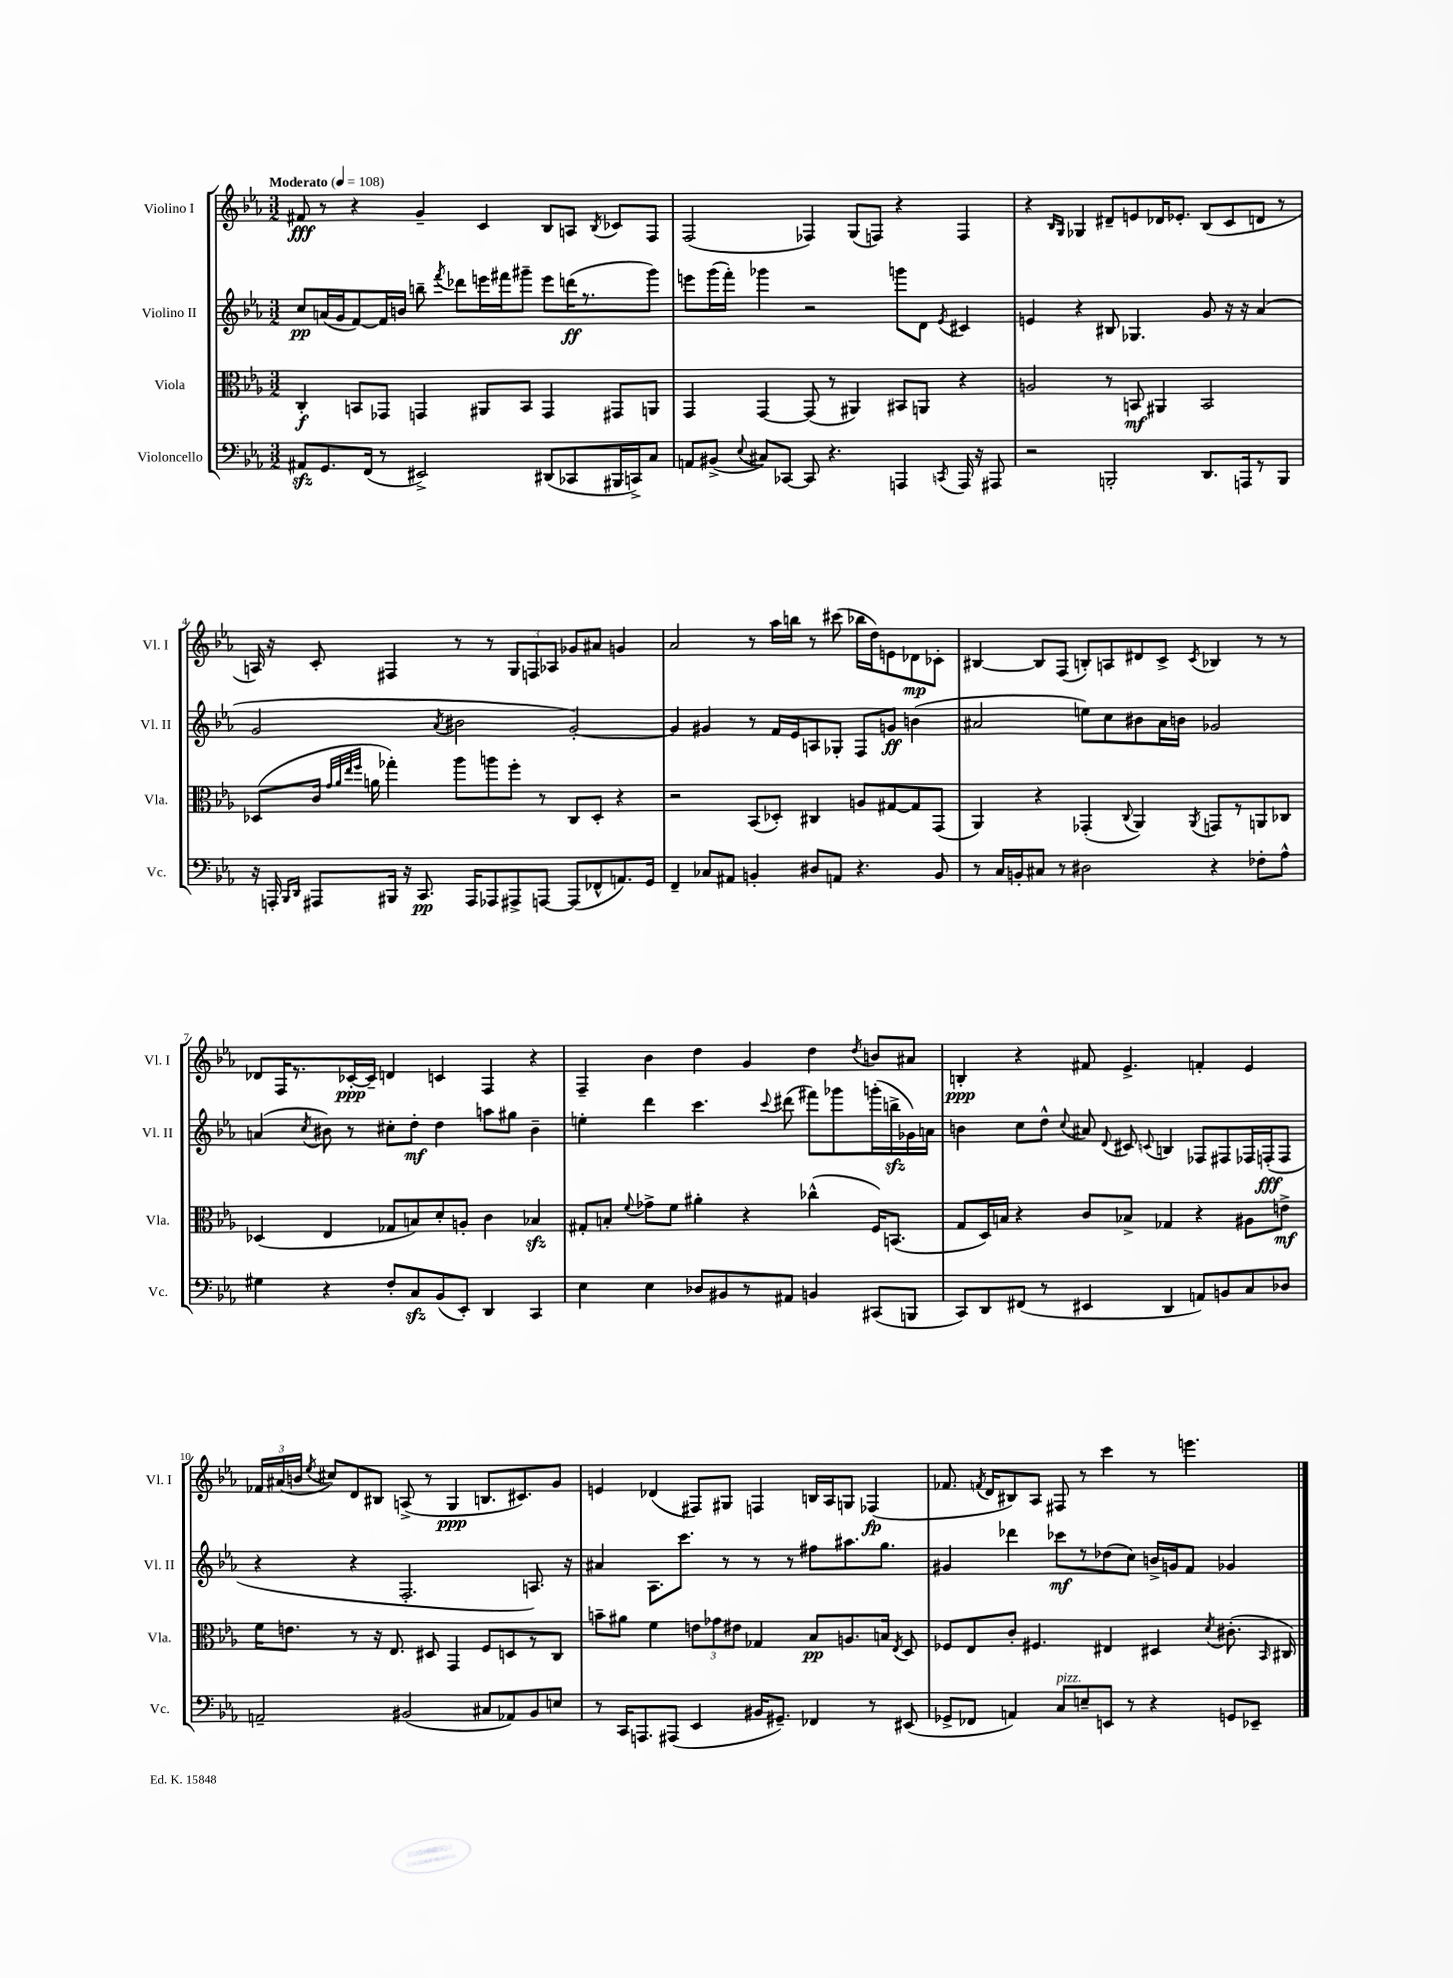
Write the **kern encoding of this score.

**kern	**kern	**kern	**kern
*staff4	*staff3	*staff2	*staff1
*clefF4	*clefC3	*clefG2	*clefG2
*k[b-e-a-]	*k[b-e-a-]	*k[b-e-a-]	*k[b-e-a-]
*M3/2	*M3/2	*M3/2	*M3/2
*MM108	*MM108	*MM108	*MM108
8AA#/L	4C'/	8cc/L	8f#/
8.GG/	.	(16a/L	8r
.	.	16g/J	.
.	8BB/L	[8f/)	4r
(16FF/Jk	.	.	.
8r	8GG-/J	16f/]L	.
.	.	16b/JJ	.
2EE#^/)	4GG/	8bb~\	4g~/
.	.	8qfff/	.
.	.	8ddd-\L	.
.	8AA#/L	16eee\L	4c/
.	.	16fff#\J	.
.	8BB/J	8ggg#~\J	.
(8DD#/L	4GG/	8eee\L	8B-/L
8CC-/	.	(16ddd\K	8A/J
.	.	8.r	.
.	.	.	8qB-/
16BBB#/L	8GG#/L	.	8c-/L
16CC^/J)	.	.	.
8C/J	8AA/J	8ggg#\J)	8F/J
=	=	=	=
8AA/L	4GG/	8eee\L	(2F/
(8BB#^/J	.	(16ggg\L	.
.	.	16fff'\JJ)	.
8qqE-/	.	.	.
8C#/L)	[4GG/	4ggg-\	.
[8CC-/J	.	.	.
8CC-/]	(8GG/]	2r	4F-/)
4.r	8r	.	.
.	4AA#/)	.	(8G/L
.	.	.	8F/J)
4AAA/	8BB#/L	8ggg\L	4r
.	8AA/J	8d\J	.
8qCC/	.	8qe-/	.
16AAA/	4r	4c#/	4F/
16r	.	.	.
8AAA#/	.	.	.
=	=	=	=
2r	2A/	4e/	4r
.	.	.	16qqB-/LL
.	.	.	16qqG/JJ
.	.	4r	4G-/
2BBB'/	8r	8B#/	8d#~/L
.	8BB/	4.G-/	8e/
.	4AA#/	.	16d-/K
.	.	.	8.e-'/J
8.DD/L	2BB/	8g/	(8B-/L
.	.	16r	8c/
16AAA/k	.	16r	.
8r	.	(4a-/	8d/J
8BBB/J	.	.	8r
=	=	=	=
16r	(8D-/L	2g/	16A/)
16AAA'/	.	.	16r
16qqBBB-/LL	.	.	.
16qqDD/JJ	.	.	.
8AAA#/L	16c/Jk	.	8c'/
.	32qqg/LLL	.	.
.	32qqa-/	.	.
.	32qqee-/	.	.
.	32qqff/JJJ	.	.
.	16a\	.	.
16BBB#/Jk	4gg-'\)	.	4F#/
16r	.	.	.
8.CC/	.	.	.
.	.	8qa-/	.
.	8aa-\L	2b#\	8r
16AAA#/LK	.	.	.
8AAA-/	8aa\	.	8r
8AAA#^/	8ff'\J	.	12G/L
.	.	.	12F/
[8AAA/J	8r	.	.
.	.	.	12A-/J
(8AAA/]L	8C/L	[2g'/)	8g-/L
8FF-^^/	8D-'/J	.	8a#/J
8.AA/)	4r	.	4g/
16GG/Jk	.	.	.
=	=	=	=
4FF~/	2r	4g/]	2a-/
8C-/L	.	4g#/	.
8AA#/J	.	.	.
4BB'/	(8BB-/L	8r	8r
.	8D-'/J)	16f/LL	16aa-\LL
.	.	16e-/J	16bb\JJ
8D#/L	4C#/	8A/	8r
8AA/J	.	8G-'/J	(8ccc#\
4.r	8A/L	8F/L	16bb-\LL
.	.	.	16dd\J)
.	[8G#/	8g/J	8e\
.	8G#/]	(4b\	8d-\
8BB/	(8GG/J	.	8c-'\J
=	=	=	=
8r	4AA-/)	2a#/	[4B#/
16C/LL	.	.	.
16BB'/J	.	.	.
8C#/J	4r	.	8B#/]L
8r	.	.	(8F/J
2D#\	(4GG-'/	8ee\L)	8B'/L)
.	.	8cc\	8A/
.	8qqC/	.	.
.	4AA-/)	8b#\	8d#/
.	.	16a#\L	8c^/J
.	.	16b\JJ	.
.	8qAA-/	.	8qc/
4r	8GG/L	2g-/	4B-/
.	8r	.	.
8F-'\L	8AA/	.	8r
8A-^^\J	8C-/J	.	8r
=	=	=	=
4G#\	(4D-/	(4a/	8d-/L
.	.	.	16F/K
.	.	.	8.r
.	.	8qcc/	.
4r	4E-/	8b#\)	.
.	.	8r	[16c-'/L
.	.	.	16c-~/]JJ
8F'/L	8G-/L	8cc#'\L	4d/
8C/	8B/)	8dd'\J	.
(8BB-/	8d'/	4dd\	4c/
8EE-'/J)	8A'/J	.	.
4DD/	4c\	8aa\L	4F/
.	.	8gg#\J	.
4CC/	4B-/	4b#~\	4r
=	=	=	=
4E-\	8G#'/L	4ee'\	4F~/
.	8B'/J	.	.
.	8qqf/	.	.
4E-\	8g-^\L	4ddd\	4b-\
.	8f\J	.	.
8D-/L	4a#'\	4.ccc\	4dd\
8BB#/	.	.	.
8r	4r	.	4g/
.	.	8qqccc/	.
8AA#/J	.	(8ddd#\	.
4BB/	(4cc-^^\	8fff#\L)	4dd\
.	.	8ggg-\	.
.	.	.	8qdd/
(8CC#/L	16F/LK)	(16ggg'\L	8b/L
.	(8.BB/J	16bb^\	.
8BBB/J	.	16g-\)	8a#/J
.	.	16a\JJ	.
=	=	=	=
8CC/L)	8G/L	4b\	4B'/
8DD/	16D/L)	.	.
.	16B/JJ	.	.
(8FF#/J	4r	8cc\L	4r
8r	.	8dd^^\J	.
.	.	8qqcc/	.
4EE#/	8c/L	8a#/	8f#/
.	.	8qqd/	.
.	8B-^/J	8c#/	4.e-^/
.	.	8qqc/	.
4DD/	4G-/	4B/	.
8AA/L)	4r	8F-/L	4f'/
8BB/	.	8F#/	.
8C/	8A#\L	16F-/L	4e-/
.	.	(16F'/J	.
8D-/J	8e^\J	8F/J	.
=	=	=	=
2AA~/	16f\LK	4r	24f-/LL
.	.	.	(24a#/
.	8.e\J	.	.
.	.	.	24b/JJ
.	.	.	8qee-/
.	.	.	8cc#/L)
.	8r	4r	8d/
.	16r	.	8B#/J
.	8.E-/	.	.
(2BB#/	.	2.F'/	(8A^/
.	8D#/	.	8r
.	4GG/	.	4G/
8C#/L	8F/L	.	8.B/L
8AA-/)	8D/	.	.
.	.	.	8.c#/)
8BB#/	8r	8.A/)	.
8E/J	8C/J	.	8g/J
.	.	16r	.
=	=	=	=
8r	8b~\L	4a#/	4e/
16CC/LK	8a#\J	.	.
8.AAA/	.	.	.
.	4f\	8.A-\L	(4d-/
(8AAA#/J	.	.	.
.	.	8.ccc\J	.
4EE-/	12e\L	.	8F#/L)
.	12g-\	.	.
.	.	8r	8G#/J
.	12e#\J	.	.
16BB#/LK	4G-/	8r	4F/
8.GG#~/J)	.	.	.
.	.	8r	.
4FF-/	8B-/L	8ff#\L	16B/LL
.	.	.	16A-/J
.	8.A/	8.aa#\	8G/J
8r	.	.	(4F-/
.	16B/Jk	8.gg\J	.
.	8qE-/	.	.
(8EE#/	8D/	.	.
=	=	=	=
8GG-^/L	8F-/L	4g#/	8.f-/
8FF-/J	8E-/	.	.
.	.	.	8qf/
.	.	.	16d/LK
4AA/)	8c'/J	4ddd-\	8B#/)
.	4.F#/	.	8A-/J
8C/L	.	8ccc-\L	8F#/
8E~/	.	8r	8r
8EE/J	4E#/	(8dd-\	4ccc\
8r	.	8cc\J)	.
4r	4D#/	16b^/LL	8r
.	.	16g/J	.
.	.	8f/J	4.eee\
.	8qd/	.	.
8GG/L	(8.c#'\	4g-/	.
8EE-~/J	.	.	.
.	16qqBB-/	.	.
.	16C#/)	.	.
==	==	==	==
*-	*-	*-	*-
